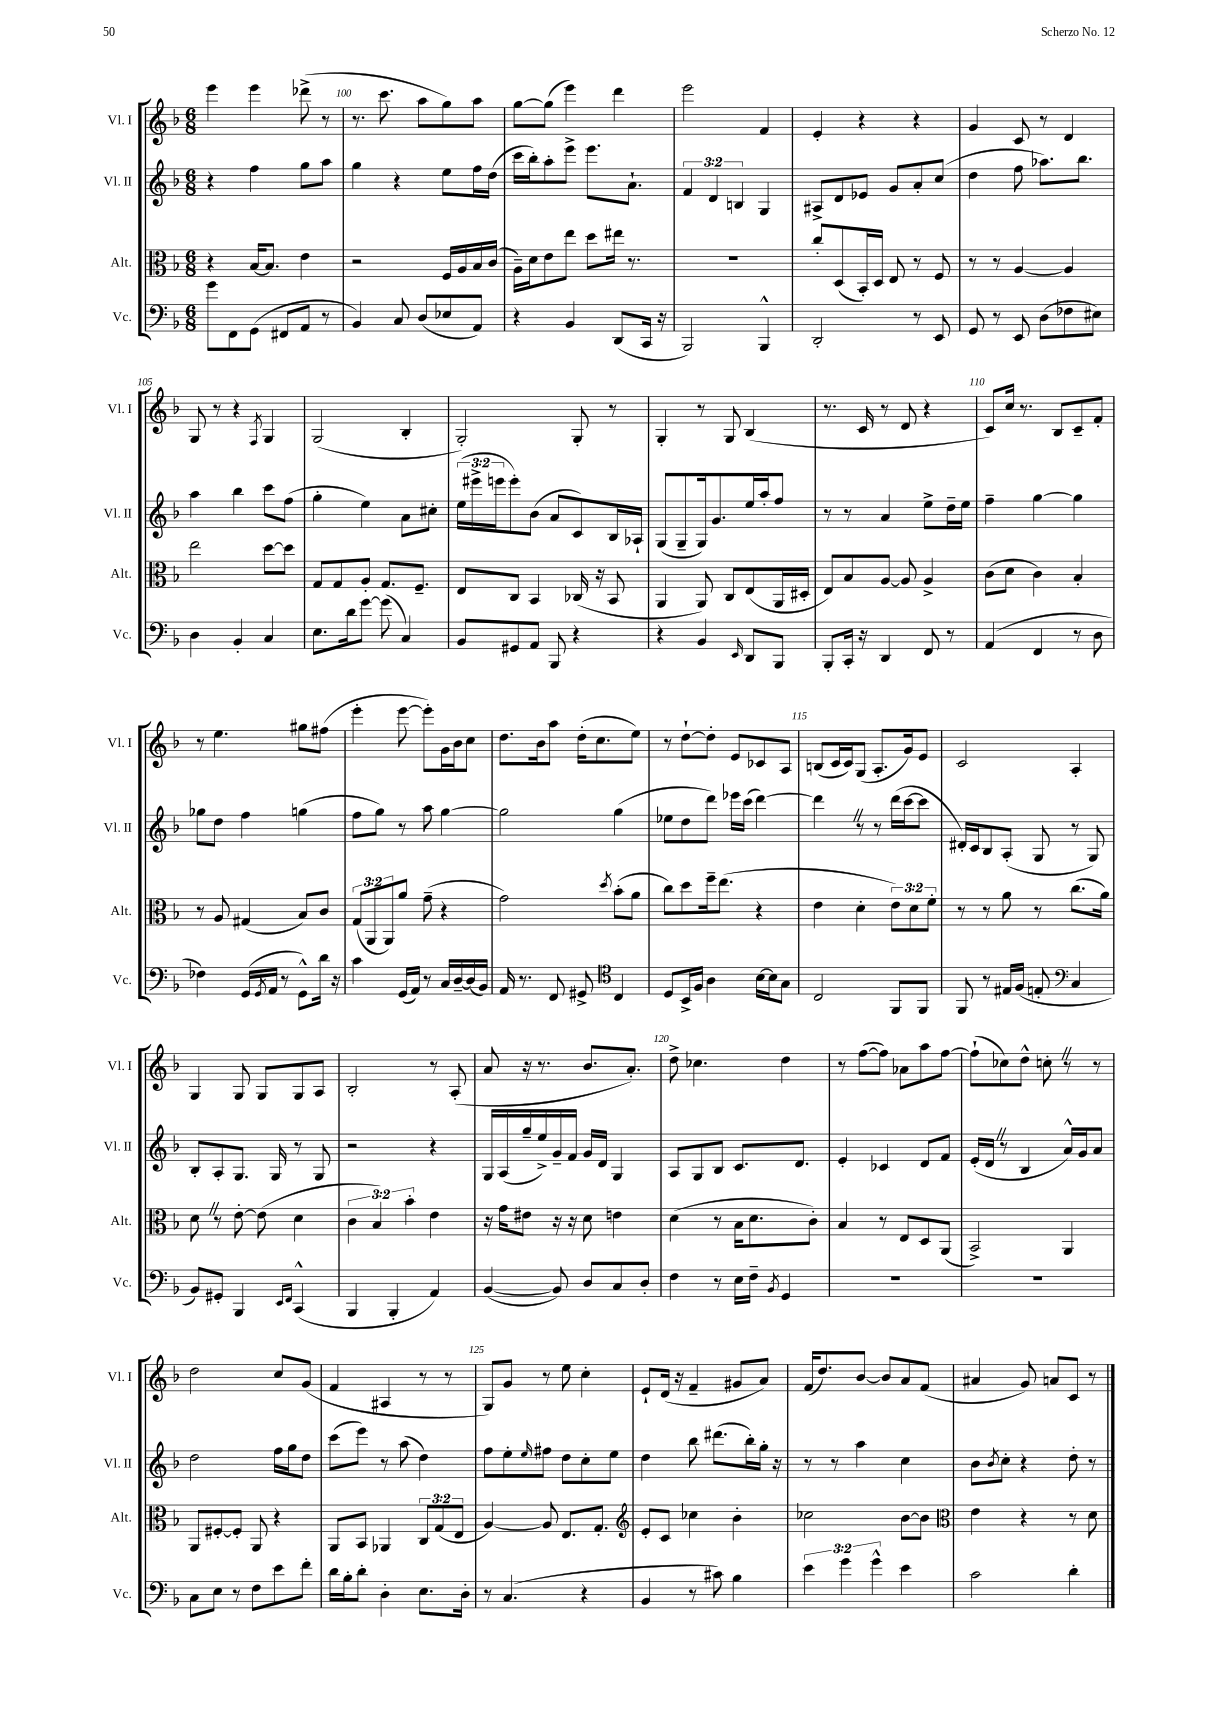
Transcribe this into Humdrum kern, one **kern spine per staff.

**kern	**kern	**kern	**kern
*staff4	*staff3	*staff2	*staff1
*clefF4	*clefC3	*clefG2	*clefG2
*k[b-]	*k[b-]	*k[b-]	*k[b-]
*M6/8	*M6/8	*M6/8	*M6/8
8g	4r	4r	4eee
8FF	.	.	.
(8GG	[16B-	4ff	4eee
.	8.B-]	.	.
8FF#	.	.	.
8AA	4e	8gg	(8ddd-^
8r	.	8aa	8r
=	=	=	=
4BB-)	2r	4gg	8.r
.	.	.	8.ccc
8C	.	4r	.
(8D	.	.	8aa
8E-	16F	8ee	8gg)
.	16A	.	.
8AA)	16B-	16ff	8aa
.	(16c	(16dd	.
=	=	=	=
4r	16A~)	16ccc	[8gg
.	16d	16bb-')	.
.	8e	8aa'	(8gg]
4BB-	8ee	8eee^	4eee)
.	8dd	8.eee	.
(8DD	16ee#	.	4ddd
.	8.r	8.a`	.
16CC	.	.	.
16r	.	.	.
=	=	=	=
2BBB-)	2.r	6f	2eee
.	.	6d	.
.	.	6B	.
4BBB-^^	.	4G	4f
=	=	=	=
2DD'	8cc'	8A#^	4e'
.	(8D	8d	.
.	16BB-')	8e-	4r
.	16D	.	.
.	8E	8g	.
8r	8r	8a'	4r
8EE	8F	(8cc	.
=	=	=	=
8GG	8r	4dd	4g
8r	8r	.	.
8EE	[4A	8ff	8c
(8D	.	8.aa-)	8r
8F-	4A]	.	4d
.	.	8.bb-	.
8E#)	.	.	.
=	=	=	=
4D	2ee	4aa	8G
.	.	.	8r
4BB-'	.	4bb-	4r
.	.	.	8qF
4C	[8dd	8ccc	4G
.	8dd]	(8ff	.
=	=	=	=
8.E	8G	4gg'	(2G
.	8G	.	.
16d	.	.	.
[8g	8A'	4ee)	.
(8g]	8.G	.	.
4C)	.	8a	4B-'
.	8.F~	.	.
.	.	8cc#'	.
=	=	=	=
8BB-	8E	(24ee	2G')
.	.	24eee#^	.
.	.	24eee	.
8GG#	8C	8eee')	.
8AA	4BB-	(8b-	.
8BBB-	.	8a	.
4r	(16C-	8c)	8G'
.	16r	.	.
.	8BB-	16B-	8r
.	.	16A-`	.
=	=	=	=
4r	4AA	(8G	4G'
.	.	8G~	.
4BB-	8AA)	16G)	8r
.	.	8.g	.
.	8C	.	8G
16qqEE	.	.	.
8DD	(8E	16ee	(4B-
.	.	16aa'	.
8BBB-	16AA	8ff	.
.	16D#'	.	.
=	=	=	=
8BBB-'	8E)	8r	8.r
16CC'	8B-	8r	.
16r	.	.	16c
4DD	[8A	4a	8r
.	8A]	.	8d
8FF	4A^	8ee^	4r
8r	.	16dd~	.
.	.	16ee	.
=	=	=	=
(4AA	(8c	4ff~	8c)
.	8d	.	16cc
.	.	.	8.r
4FF	4c)	[4gg	.
.	.	.	8B-
8r	4B-'	4gg]	8c~
8D	.	.	8f'
=	=	=	=
4F-)	8r	8gg-	8r
.	8A	8dd	4.ee
(16GG	(4G#	4ff	.
8qGG	.	.	.
16AA	.	.	.
8r	.	.	.
8GG^^)	8B-)	(4gg	8gg#
16d	8c	.	(8ff#
16r	.	.	.
=	=	=	=
4c	(12G	8ff	4eee'
.	12AA	.	.
.	.	8gg)	.
.	12AA)	.	.
(16GG	8a	8r	[8eee
16AA)	.	.	.
8r	(8g~	8aa	8eee'])
16C	4r	[4gg	16g
[16D~	.	.	16b-
(16D]	.	.	8cc
16BB-)	.	.	.
=	=	=	=
16AA	2g)	2gg]	8.dd
8.r	.	.	.
.	.	.	16b-
8FF	.	.	8aa
8GG#^	.	.	(16dd'
.	.	.	8.cc
*clefC4	*	*	*
.	8qdd	.	.
4C	(8b-'	(4gg	.
.	8a	.	8ee)
=	=	=	=
8D	8cc)	8ee-	8r
16BB-^	8dd	8dd	[8dd`
16F	.	.	.
4A	16ff~	8ddd)	8dd']
.	(8.ee	.	.
.	.	16eee-	8e
.	.	(16ccc	.
[16B-	4r	[4ddd)	8c-
16B-]	.	.	.
8G	.	.	8A
=	=	=	=
2C	4e	4ddd]	(8B
.	.	.	16c
.	.	.	16c)
.	4d'	8r	(8G
.	.	8r	8.A'
8FF	12e)	(16ddd	.
.	.	[16ccc	16g)
.	12d	.	.
8FF	.	8ccc]	8e
.	12f'	.	.
=	=	=	=
8FF	8r	16d#')	2c
.	.	16c	.
8r	8r	8B-	.
16E#	8a	(8A'	.
(16F	.	.	.
8E'	8r	8G	.
*clefF4	*	*	*
4C	(8.cc	8r	4A'
.	.	8G)	.
.	16a)	.	.
=	=	=	=
8BB-)	8d	8B-'	4G
8GG#'	8r	8A'	.
4BBB-	[8e'	8.G	8G
.	(8e]	.	8G
.	.	16G	.
16qqEE	.	.	.
16qqFF	.	.	.
(4CC^^	4d	8r	8G
.	.	8G	8A
=	=	=	=
4BBB-	6c	2r	2B-'
.	6B-)	.	.
4BBB-'	.	.	.
.	6b-'	.	.
4AA)	4e	4r	8r
.	.	.	(8A'
=	=	=	=
([4BB-	16r	16G	8a
.	16g	(16A	.
.	8e#	16gg~	16r
.	.	16ee^)	8.r
8BB-])	16r	16g~	.
.	16r	16f	.
8D	8d	16g	8.b-
.	.	16d	.
8C	4e	4G	.
.	.	.	8.a')
8D'	.	.	.
=	=	=	=
4F	(4d	8A	8dd^
.	.	8G	4.cc-
8r	8r	8B-	.
16E	16B-	8.c	.
16F~	8.d	.	.
8qBB-	.	.	.
4GG	.	.	4dd
.	.	8.d	.
.	8c')	.	.
=	=	=	=
2.r	4B-	4e'	8r
.	.	.	([8ff
.	8r	4c-	8ff])
.	8E	.	8a-
.	8D	8d	8aa
.	(8AA	8f	[8ff
=	=	=	=
2.r	2BB-^)	(16e'	(8ff`]
.	.	16d	.
.	.	8r	8cc-)
.	.	4B-	8dd^^
.	.	.	8cc'
.	4AA	16a^^)	8r
.	.	16g	.
.	.	8a	8r
=	=	=	=
8C	8AA	2dd	2dd
8E	[8F#'	.	.
8r	8F#']	.	.
8F	8AA	.	.
8e	4r	16ff	8cc
.	.	16gg	.
8f'	.	8dd	(8g
=	=	=	=
16d	8AA	(8ccc	4f
16B-'	.	.	.
8d'	8BB-	8eee)	.
4D'	4AA-	8r	4A#
.	.	(8aa	.
8.E	12C	4dd)	8r
.	(12G	.	.
.	.	.	8r
.	12E	.	.
16D'	.	.	.
=	=	=	=
8r	[4A)	8ff	8G)
(4.C	.	8ee'	8g
.	.	16qqee	.
.	8A]	8ff#	8r
.	8.E	8dd	8ee
4r	.	8cc'	4cc'
.	8.G'	.	.
.	.	8ee	.
=	=	=	=
*	*clefG2	*	*
4BB-	8e'	4dd	8e`
.	8c	.	(16d
.	.	.	16r
8r	4cc-	8bb-	4f~
8c#)	.	(8.ddd#	.
4B-	4b-'	.	8g#
.	.	16bb-')	.
.	.	16gg'	8a)
.	.	16r	.
=	=	=	=
6e	2cc-	8r	(16f
.	.	.	8.dd)
.	.	8r	.
6g	.	.	.
.	.	4aa	[8b-
6g^^	.	.	.
.	.	.	8b-]
4e	[8b-	4cc	8a
.	8b-]	.	(8f
=	=	=	=
*	*clefC3	*	*
2c	4e	8b-	4a#
.	.	8qb-	.
.	.	8cc'	.
.	4r	4r	8g)
.	.	.	8a
4d'	8r	8dd'	8c
.	8d	8r	8r
==	==	==	==
*-	*-	*-	*-
